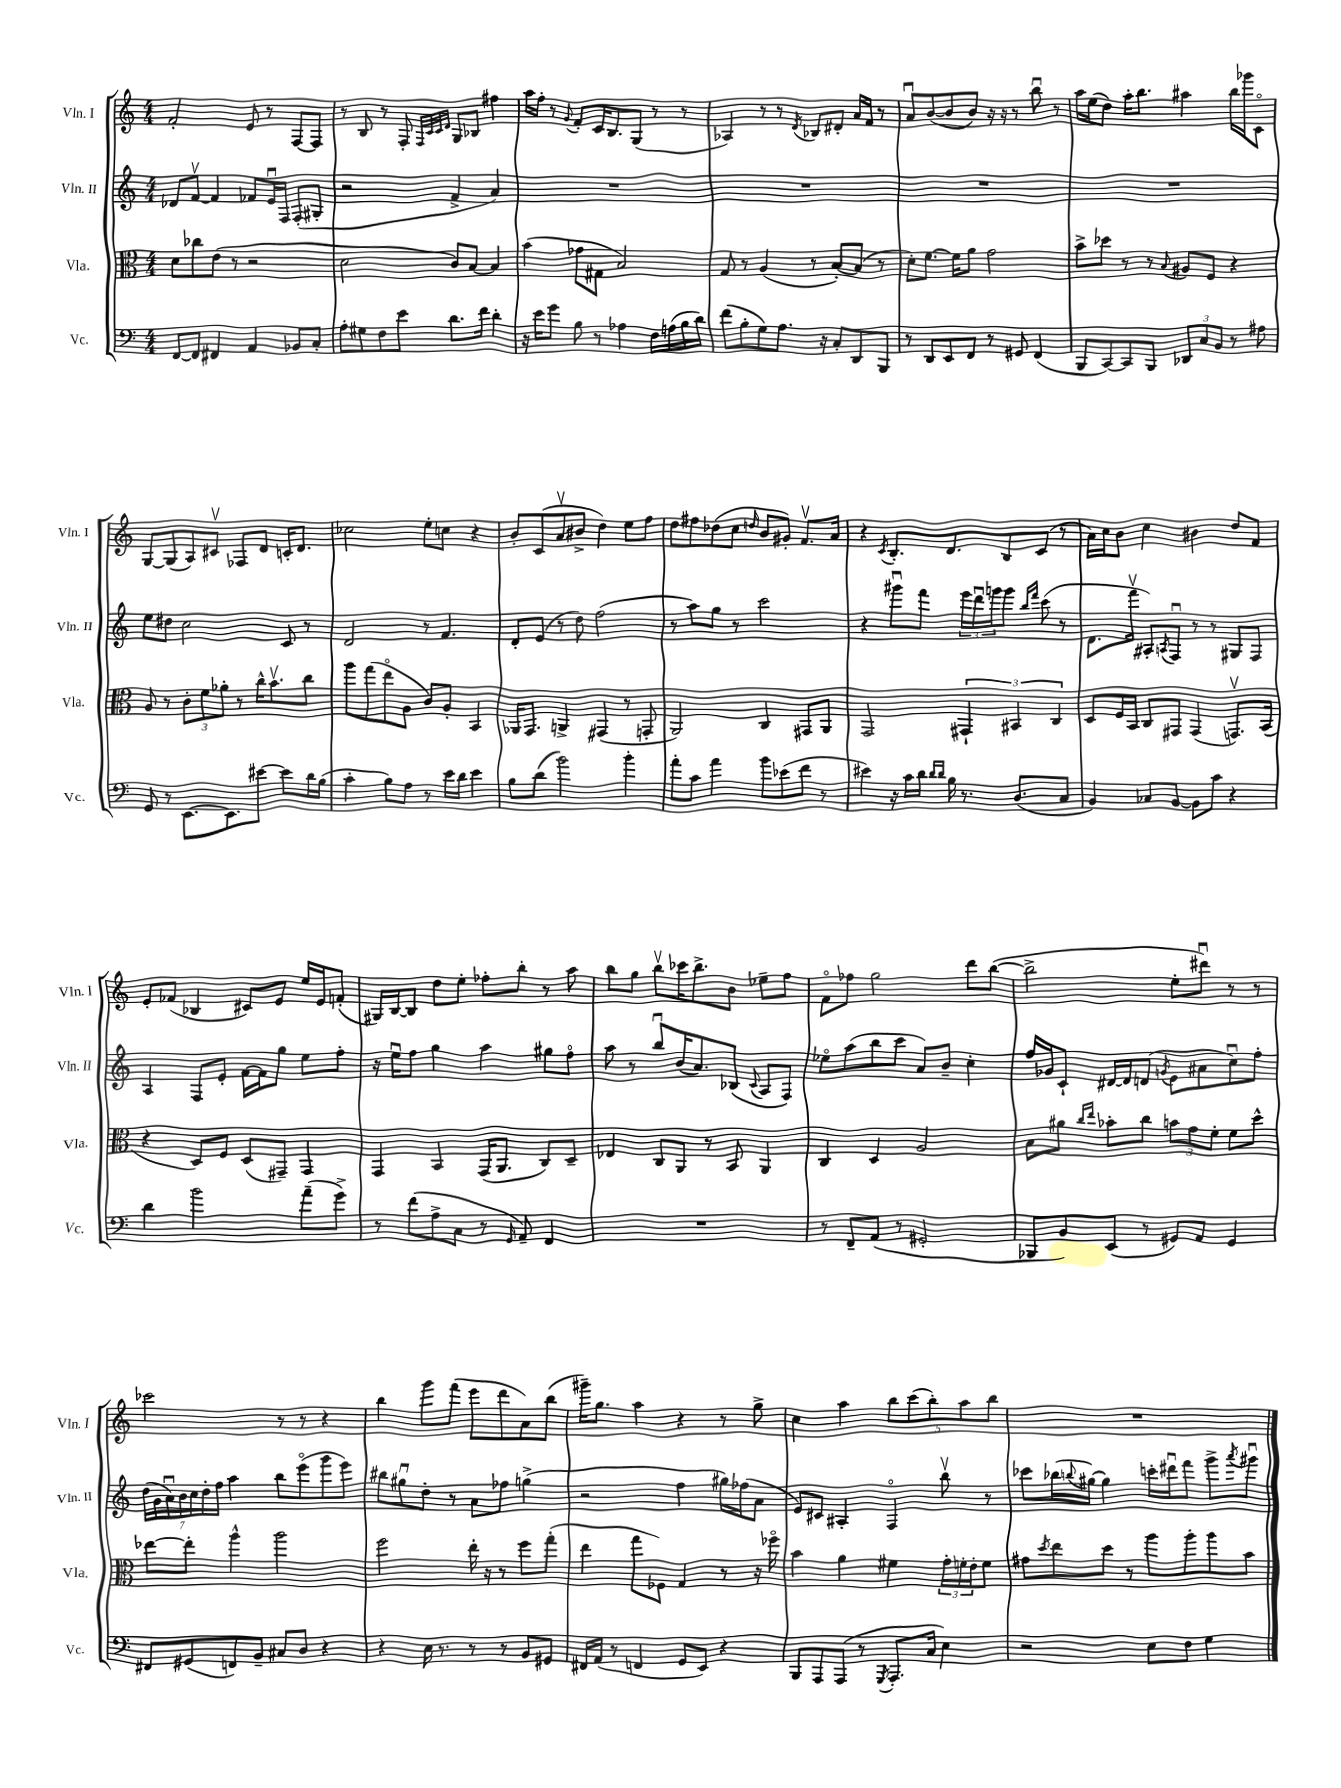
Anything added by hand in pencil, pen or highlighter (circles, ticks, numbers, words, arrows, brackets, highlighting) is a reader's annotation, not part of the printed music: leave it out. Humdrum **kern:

**kern	**kern	**kern	**kern
*staff4	*staff3	*staff2	*staff1
*clefF4	*clefC3	*clefG2	*clefG2
*k[]	*k[]	*k[]	*k[]
*M4/4	*M4/4	*M4/4	*M4/4
[8FF	8d	8d-	2f'
8FF]	8cc-	[8fv	.
4FF#	(8e	4f]	.
.	8r	.	.
4AA	2r	8f-	8e
.	.	16eu	8r
.	.	16F	.
8BB-	.	(8F'	[8F
8C'	.	8G#'	8F]
=	=	=	=
8A'	2d	2r	8r
8G#	.	.	8B
8F	.	.	8r
8e	.	.	8F'
.	.	.	32qqF
.	.	.	32qqc
.	.	.	32qqc
.	.	.	32qqd
8.d	8c)	4f^	8G
.	[8B	.	8B-
16f	.	.	.
4d'	4B]	4a)	4ff#
=	=	=	=
16r	(4b	1r	16aa
16e	.	.	16ff'
8g	.	.	8r
.	.	.	8qqg
8B	8g-	.	8f'
8r	8G#	.	16c
.	.	.	8.B
4A-	2B)	.	.
.	.	.	(8G
16F	.	.	8r
(16A	.	.	.
16B	.	.	8r
16d)	.	.	.
=	=	=	=
(8f	8G	1r	4A-)
8B'	8r	.	.
8G)	(4A	.	8r
8.A	.	.	8r
.	.	.	8qd
.	8r	.	8B-
16r	.	.	.
8C'	[8B')	.	8d#'
8DD	(8B]	.	16a
.	.	.	16f
8BBB	8r	.	8r
=	=	=	=
8r	8d')	1r	8au
8DD	[8.f	.	([8b
8EE	.	.	8b]
.	16f]	.	.
8FF	8a	.	8b)
8r	2g	.	16r
.	.	.	16r
8GG#	.	.	8r
(4FF	.	.	8bbu
.	.	.	8r
=	=	=	=
8BBB	8b^	1r	16aa
.	.	.	(16ee
[8CC)	8dd-	.	8dd)
8CC]	8r	.	16aa'
.	.	.	8.bb
8BBB	8r	.	.
.	8qqB	.	.
12DD-	8A#	.	4aa#
12C	.	.	.
.	8F	.	.
12BB	.	.	.
8r	4r	.	16bb
.	.	.	16ggg-
8A#	.	.	8co
=	=	=	=
8GG	8A	8ee	[8G
8r	8r	8dd#	(8G]
[8.EE	12c'	2cc	8A)
.	12f	.	.
.	.	.	8c#v
.	12a-'	.	.
8.EE]	.	.	.
.	8r	.	8F-
[8e#	16cc^^	.	8d
.	8.bv	.	.
8e#]	.	8c	16c'
.	.	.	8.d
16d	8cc	8r	.
(16B	.	.	.
=	=	=	=
4c'	8aa	2d	2cc-
.	(8gg	.	.
8B)	8eeo	.	.
8A	8A	.	.
8r	8c)	8r	8ee'
16e	8A'	4.f	8cc
16d	.	.	.
4e	4BB	.	4r
=	=	=	=
8B	16AA-	8d'	8b'
.	8.GG	.	.
(8d	.	(8e	(8c
2b)	4AA^	8r	8av
.	.	8dd)	8b#^
.	(4GG#	(2ff	4dd)
4b'	8r	.	8ee
.	8GG'	.	8ff
=	=	=	=
8a'	2AA)	8r	8dd
8c	.	8aa)	8ff#
4a	.	8gg	(8dd-
.	.	8r	8cc
.	.	.	16qqdd
8b	4C	2ccc	8b
(8e-	.	.	8g#')
8f	8GG#	.	8.fv
8r	8AA	.	.
.	.	.	16a
=	=	=	=
4e#)	2GG	4r	4r
.	.	.	8qc
16r	.	8ggg#u	8.B'
16c	.	.	.
16d	.	8fff	.
16qqd	.	.	.
16qqd	.	.	.
16B	.	.	8.d
8.r	6GG#`	24eee	.
.	.	24dddu	.
.	.	24ggg	.
.	.	8ggg	8B
.	6BB#	.	.
(8.D	.	.	.
.	.	16qqbb	.
.	.	16qqfff	.
.	.	(8ccc	(8c
.	6C	.	.
8C	.	8r	8r
=	=	=	=
4BB)	8D	8.d	16a)
.	.	.	16cc
.	16F	.	8b
.	16BB	16fffv	.
8C-	8C	8A#')	4cc
.	.	8qA	.
[8BB	8GG#	8Fu	.
8BB]	(4GG#	8r	4b#
8c	.	8r	.
4r	8.GGv)	8G#	8dd
.	.	8F	8f
.	(16BB	.	.
=	=	=	=
4d	4r	4A	8e'
.	.	.	(8f-
2b	8D)	8F	4B-
.	8F	8e'	.
.	(8D	[16f	8c#)
.	.	16f]	.
.	8GG#~)	8gg	8e
(8a~	4GG#	8ee	16ee
.	.	.	16e
8g^)	.	8ff'	(8f'
=	=	=	=
8r	4GG	16r	16G#)
.	.	16eeu	[16B
(8f	.	8ff	8B]
8A^	4BB	4gg	8dd
8C	.	.	8ee'
8r	(16GG	4aa	8ff-'
.	8.AA	.	.
16qqGG	.	.	.
8AA~)	.	.	8bb'
4FF	8C)	8gg#	8r
.	8D~	8ffo	8aa
=	=	=	=
1r	4E-	8aa	8bb
.	.	8r	8gg
.	8C	8bbu	8bbv
.	8AA	(16b	16ccc-
.	.	8.a)	8.bb^
.	8r	.	.
.	8BB	(8B-	8b
.	.	8qqc	.
.	4AA	8A	8ee-~
.	.	8F)	8ff
=	=	=	=
8r	4C	8ee-o	8fo
8FF~	.	(8aa	8ff-
(8AA	4D	8bb	2gg
8r	.	8ccc	.
2GG#'	2A	8a)	.
.	.	8b~	.
.	.	4cc'	8ddd
.	.	.	([8bb
=	=	=	=
8BBB-	8B	16ff	2bb^]
.	.	16g-	.
8BB)	8a#	8c`	.
.	16qqcc	.	.
.	16qqee	.	.
(8EE	8b-'	[16d#	.
.	.	16d#]	.
8r	8cc	(8d	.
.	.	8qg	.
8GG#)	12b	8e	8ee'
.	12g	.	.
8AA	.	8a#	8ddd#u)
.	12f'	.	.
4GG#	8f	8ccu)	8r
.	8dd^^	8ff'	8r
=	=	=	=
8FF#	[8ee-	(28dd	2ccc-
.	.	28g	.
.	.	28au)	.
.	.	28b	.
(8GG#	8ee-']	.	.
.	.	28cc	.
.	.	28dd'	.
.	.	28ff	.
8FF)	4aa^^	4aa	.
8BB~	.	.	.
8C#	2aa	8bb	8r
8D	.	(8eeeo	8r
4r	.	8ggg	4r
.	.	8eee)	.
=	=	=	=
4r	2ff	8bb#	4bb
.	.	8gg#u	.
16E	.	8dd'	8ggg
8.r	.	.	.
.	.	8r	(8fff
8r	16ee'	8a	8eee
.	16r	.	.
8r	8r	8ff-	8ddd
8BB	8ff	(4gg^	8a)
8GG#	(8gg'	.	(8bb
=	=	=	=
16FF#	4ee	2r	16ggg#~)
(16AA	.	.	8.gg
8r	.	.	.
4FF	8gg	.	4aa
.	8F-)	.	.
8GG	4G	4ff	4r
8EE)	.	.	.
4r	8r	16gg#)	8r
.	.	(16ff-	.
.	16r	8a	8gg^
.	16ff-o	.	.
=	=	=	=
8BBB	4b	8e)	4cc
8AAA	.	8c#	.
(8AAA	4a	4A#'	4aa
8r	.	.	.
8qGGG	.	.	.
8.AAA'	4f#	4Fo	10bb
.	.	.	(10ccc
16C	.	.	.
.	.	.	10bb')
4E)	24g'	8bbv	.
.	24f'	.	.
.	.	.	10aa
.	24e'	.	.
.	8f	8r	.
.	.	.	10bb
=	=	=	=
2r	8g#	8ccc-	1r
.	8qdd	.	.
.	8ee	(16bb-	.
.	.	8qqbb	.
.	.	[16gg#)	.
.	8dd	4gg#]	.
.	8r	.	.
8E	8aa	16ccc'	.
.	.	16ddd#u	.
8F	8aa'	8fff	.
4G	8aa	8ggg^	.
.	.	8qaaa	.
.	8b	8ggg#u	.
==	==	==	==
*-	*-	*-	*-
